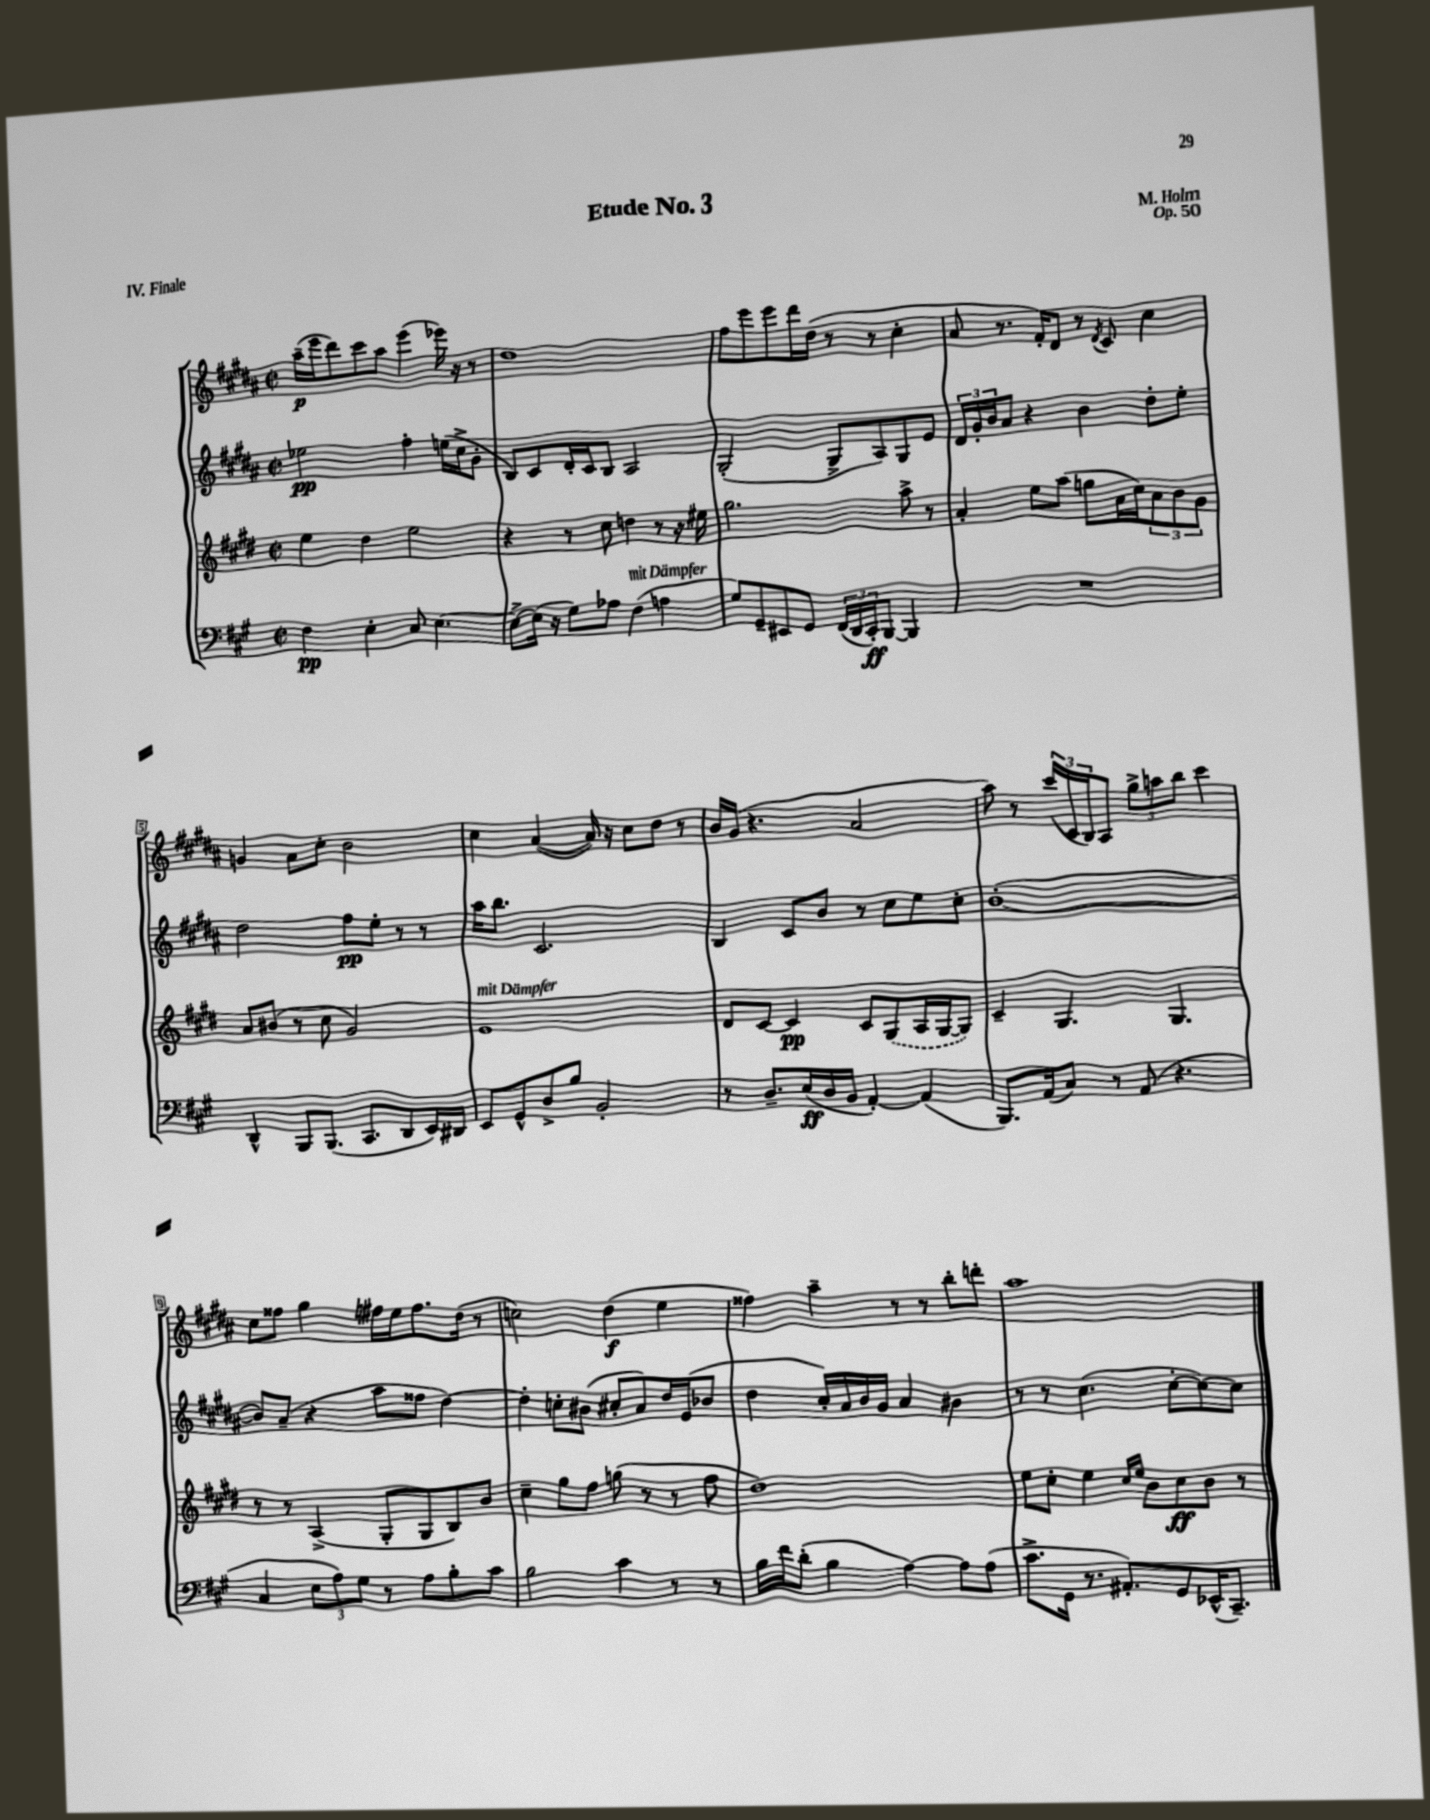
\header { title = "Etude No. 3" composer = "M. Holm" opus = "Op. 50" piece = "IV. Finale" }
<<
\new StaffGroup <<
\new Staff = "s0" {
    \clef treble \key b \major \defaultTimeSignature \time 2/2
    ais''16--\p( e'''16 dis'''8) cis'''8 ais''8 e'''4( ees'''16) r16 r8 |
    dis''1 |
    fis''8 e'''8 e'''8 dis'''16 dis''16( r8 r8 cis''4-. |
    ais'8 r8. fis'16-.) dis'8 r8 \acciaccatura { dis'8 } cis'8 cis''4 |
    g'4 ais'8 cis''8-. b'2 |
    cis''4 ais'4~( ais'16) r16 cis''8 dis''8 r8 |
    b'16 gis'16( r4. ais'2 |
    ais''8) r8 \tuplet 3/2 { cis'''16( cis'16 b16) } ais8 \tuplet 3/2 { gis''8-> a''8 b''8 } cis'''4 |
    cis''8 fisis''8 gis''4 fis''16 e''16 fis''8. dis''16( r8 |
    c''2) dis''4\f( e''4 |
    fisis''4) ais''4-- r8 r8 b''8-. d'''8-. |
    ais''1 \bar "|." |
}
\new Staff = "s1" {
    \clef treble \key b \major \defaultTimeSignature \time 2/2
    ees''2\pp fis''4-. e''16( cis''16-> gis'8-. |
    b8) cis'8 dis'16-. cis'16 b8 ais2 |
    gis2-.( gis8-> ais8) gis8 e'8 |
    \tuplet 3/2 { dis'16 gis'16-. b'16 } ais'8 r4 b'4 dis''8-. e''8-. |
    dis''2 fis''8\pp e''8-. r8 r8 |
    ais''16 b''8. cis'2. |
    b4 cis'8 b'8 r8 cis''8 e''8 cis''8-. |
    b'1~-.( |
    b'8) ais'8--( r4 ais''8 fisis''8 dis''4~) |
    dis''4-. c''8-. bis'8( cis''8-. ais'8) dis''16 e'16( bes'8 |
    dis''4 cis''16-.) ais'16 b'16 gis'16 ais'4 bis'4 |
    r8 r8 cis''4.( cis''8~-. cis''8~) cis''8 \bar "|." |
}
\new Staff = "s2" {
    \clef treble \key e \major \defaultTimeSignature \time 2/2
    e''4 dis''4 e''2 |
    r4 r8 cis''8 d''4 r8 r16 eis''16 |
    gis''2. a''8-> r8 |
    a'4-. e''8 a''8( g''8 a'16 cis''16) \tuplet 3/2 { a'8 b'8 gis'8 } |
    a'8 bis'8( r8 cis''8 gis'2) |
    e'1^\markup { \italic "mit Dämpfer" } |
    dis'8 cis'8~ cis'4\pp cis'8 \once \slurDashed gis8( a16 gis16~ gis8) |
    cis'4-- gis4. gis4. |
    r8 r8 a4->( gis8-. gis8 b8) b'8 |
    cis''4-- gis''8 fis''8 g''8( r8 r8 fis''8 |
    dis''1) |
    e''8 cis''8-. e''4 \grace { cis''16 e''16 } b'8 cis''8\ff b'8 r8 \bar "|." |
}
\new Staff = "s3" {
    \clef bass \key a \major \defaultTimeSignature \time 2/2
    fis4\pp e4-. cis8 e4.~ |
    e8~-> e16( r16 gis8) aes8 fis4^\markup { \italic "mit Dämpfer" }( a4 |
    gis8) gis,8-- eis,8 gis,8 \tuplet 3/2 { fis,16( d,16 cis,16-.\ff) } b,,8~ b,,4 |
    R1 |
    d,4-^ b,,8 b,,8.( cis,8. d,8 e,16) dis,16 |
    e,8 gis,8-^ d8-> b8 b,2-. |
    r8 d8.-- e16\ff( d16 b,16 a,4~-.) a,4( |
    b,,8.) a,16( cis8) r8 a,8( r4. |
    cis4 \tuplet 3/2 { e8 a8) gis8 } r8 a8 b8-. cis'8 |
    b2 cis'4 r8 r8 |
    b16 fis'16 d'8-.( b4 a4~) a8 a8( |
    cis'8.-> gis,16 r8. ais,8.-.) gis,8 ees,16-^( cis,8.--) \bar "|." |
}
>>
>>
\layout { \context { \Score \override BarNumber.stencil = #(make-stencil-boxer 0.1 0.3 ly:text-interface::print) } }
